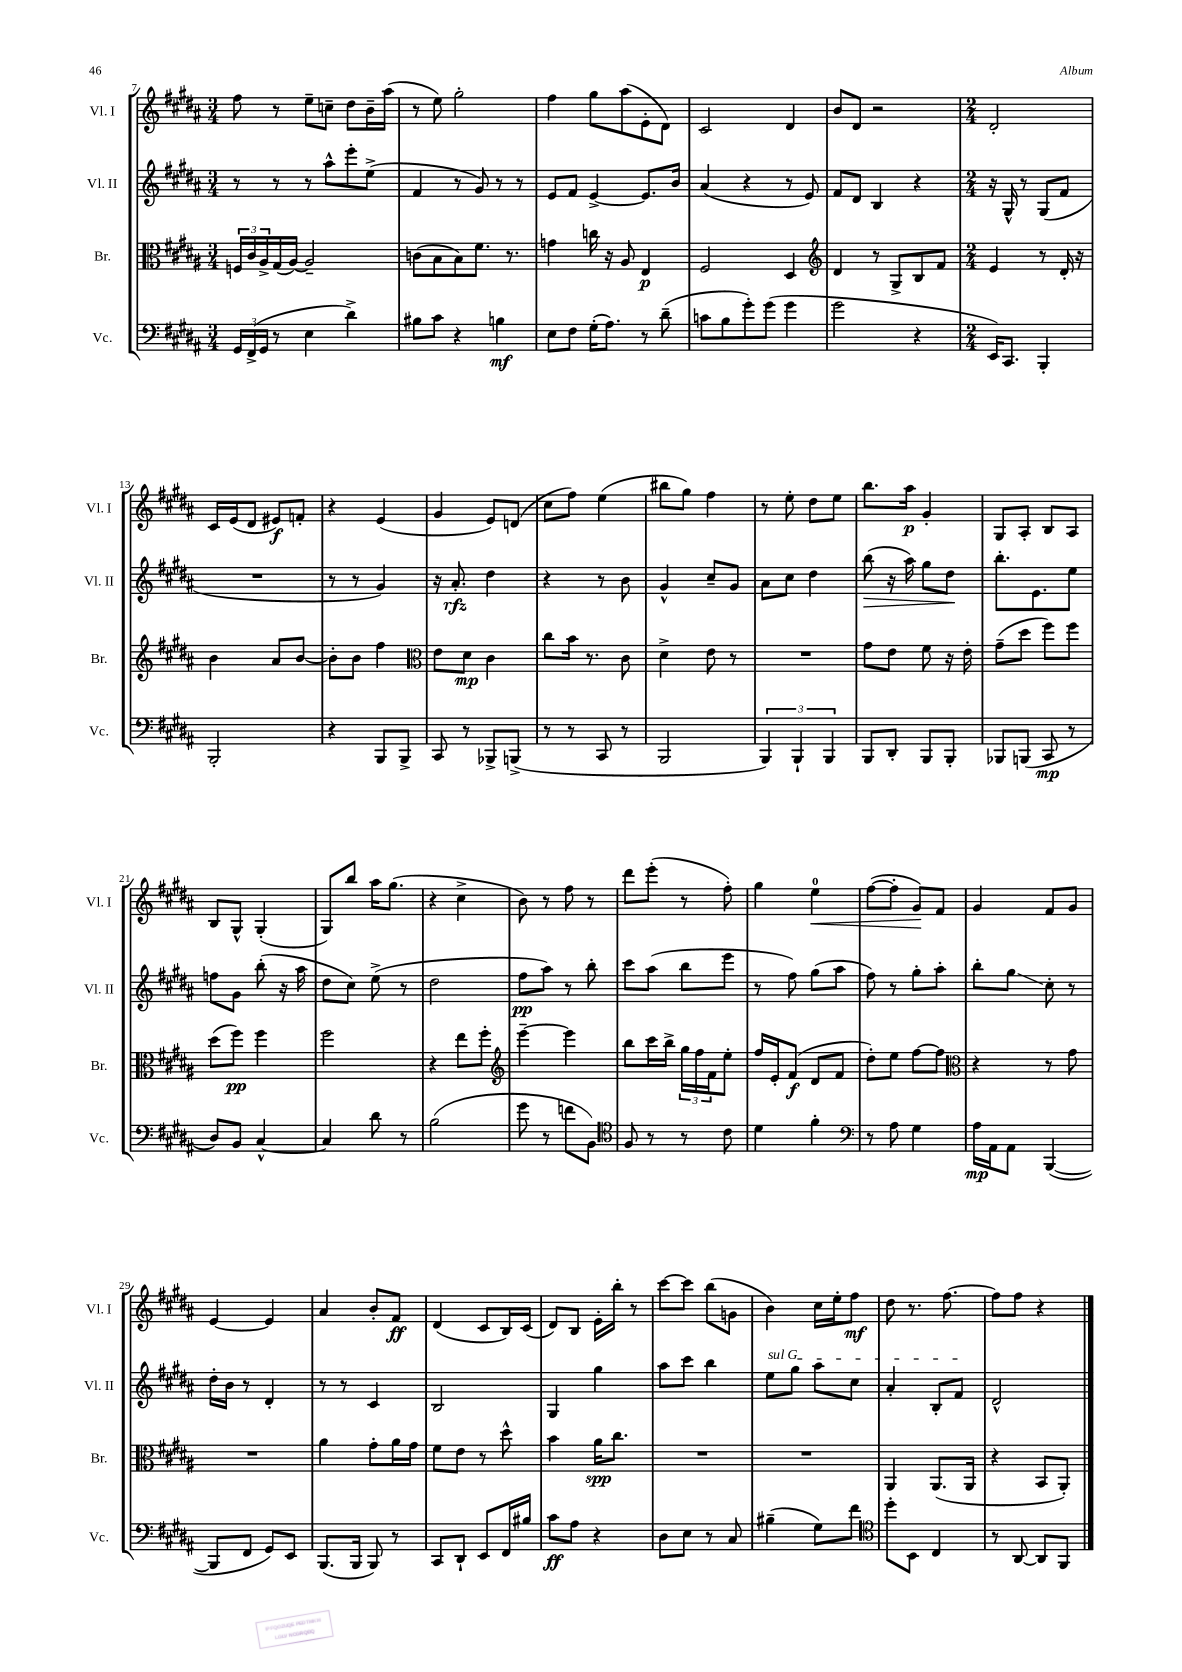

**kern	**kern	**kern	**kern
*staff4	*staff3	*staff2	*staff1
*clefF4	*clefC3	*clefG2	*clefG2
*k[f#c#g#d#a#]	*k[f#c#g#d#a#]	*k[f#c#g#d#a#]	*k[f#c#g#d#a#]
*M3/4	*M3/4	*M3/4	*M3/4
24GG#	24F	8r	8ff#
(24FF#^	24c#	.	.
24GG#	24A#^	.	.
8r	(16G#	8r	8r
.	[16A#)	.	.
4E	2A#~]	8r	8ee~
.	.	8aa#^^	8cc~
4d#^)	.	8eee'	8dd#
.	.	(8ee^	16b~
.	.	.	(16aa#
=	=	=	=
8B#	(8c	4f#	8r
8c#	8B	.	8ee)
4r	8B)	8r	2gg#'
.	8.f#	8g#)	.
4B	.	8r	.
.	8.r	.	.
.	.	8r	.
=	=	=	=
8E	4g	8e	4ff#
8F#	.	8f#	.
(16G#'	16cc	[4e^	8gg#
8.A#)	16r	.	.
.	8A#	.	(8aa#
8r	4E	8.e]	8e'
(8d#~	.	.	8d#)
.	.	16b	.
=	=	=	=
8c	2F#	(4a#	2c#
8B	.	.	.
8g#')	.	4r	.
(8g#	.	.	.
4g#	4D#	8r	4d#
.	.	8e)	.
=	=	=	=
*	*clefG2	*	*
2g#	4d#	8f#	8b
.	.	8d#	8d#
.	8r	4B	2r
.	8G#^	.	.
4r	8B	4r	.
.	8f#	.	.
=	=	=	=
*M2/4	*M2/4	*M2/4	*M2/4
16EE)	4e	16r	2d#'
8.CC#	.	16G#^^	.
.	.	8r	.
4BBB'	8r	(8G#	.
.	16d#'	8f#	.
.	16r	.	.
=	=	=	=
2BBB'	4b	2r	16c#
.	.	.	(16e
.	.	.	8d#
.	8a#	.	8e#)
.	[8b	.	8f'
=	=	=	=
4r	8b']	8r	4r
.	8b	8r	.
8BBB	4ff#	4g#)	(4e
8BBB^	.	.	.
=	=	=	=
*	*clefC3	*	*
8CC#	8e	16r	4g#
.	.	8.a#'	.
8r	8d#	.	.
8BBB-^	4c#	4dd#	8e)
(8BBB^	.	.	(8d
=	=	=	=
8r	8cc#	4r	8cc#
8r	16b	.	8ff#)
.	8.r	.	.
8CC#	.	8r	(4ee
8r	8c#	8b	.
=	=	=	=
2BBB	4d#^	4g#^^	8bb#
.	.	.	8gg#)
.	8e	8cc#~	4ff#
.	8r	8g#	.
=	=	=	=
6BBB)	2r	8a#	8r
.	.	8cc#	8ee'
6BBB`	.	.	.
.	.	4dd#	8dd#
6BBB	.	.	.
.	.	.	8ee
=	=	=	=
8BBB	8g#	(8bb	8.bb
8DD#'	8e	16r	.
.	.	16aa#)	16aa#
8BBB	8f#	8gg#	4g#'
8BBB'	16r	8dd#	.
.	16e'	.	.
=	=	=	=
8BBB-	(8g#~	8.bb'	8G#
(8BBB	8dd#	.	8A#'
.	.	8.e	.
8CC#	8ff#)	.	8B
8r	8ff#	8ee	8A#
=	=	=	=
8D#)	(8dd#	8ff	8B
8BB	8ff#)	8g#	8G#^^
[4C#^^	4ff#	(8bb'	(4G#'
.	.	16r	.
.	.	16aa#	.
=	=	=	=
4C#]	2ff#	8dd#	8G#)
.	.	8cc#)	8bb
8d#	.	(8ee^	16aa#
.	.	.	(8.gg#
8r	.	8r	.
=	=	=	=
(2B	4r	2dd#	4r
.	8ee	.	4cc#^
.	8ff#'	.	.
=	=	=	=
*	*clefG2	*	*
8g#	[4eee~	8ff#	8b)
8r	.	8aa#)	8r
8f	4eee]	8r	8ff#
8BB)	.	8bb'	8r
=	=	=	=
*clefC4	*	*	*
8F#	8bb	8ccc#	8ddd#
8r	16ccc#	(8aa#	(8eee'
.	16bb^	.	.
8r	24gg#	8bb	8r
.	24ff#	.	.
.	24f#	.	.
8c#	8ee'	8eee	8ff#')
=	=	=	=
4d#	16ff#	8r	4gg#
.	16e'	.	.
.	(8f#	8ff#)	.
4f#'	8d#	(8gg#	4ee
.	8f#	8aa#	.
=	=	=	=
*clefF4	*	*	*
8r	8dd#')	8ff#)	([8ff#
8A#	8ee	8r	8ff#']
4G#	[8ff#	8gg#'	8g#)
.	8ff#]	8aa#'	8f#
=	=	=	=
*	*clefC3	*	*
16A#	4r	8bb'	4g#
16AA#	.	.	.
8AA#	.	8gg#	.
([4BBB	8r	8cc#'	8f#
.	8g#	8r	8g#
=	=	=	=
8BBB]	2r	16dd#'	[4e
.	.	16b	.
8FF#	.	8r	.
8GG#)	.	4d#'	4e]
8EE	.	.	.
=	=	=	=
(8.BBB	4a#	8r	4a#
.	.	8r	.
16BBB	.	.	.
8BBB)	8g#'	4c#	8b'
8r	16a#	.	8f#
.	16g#	.	.
=	=	=	=
8CC#	8f#	2B	(4d#
8DD#`	8e	.	.
8EE	8r	.	8c#
16FF#	8dd#^^	.	16B)
16B#	.	.	(16c#
=	=	=	=
8c#	4b	4G#	8d#)
8A#	.	.	8B
4r	16a#	4gg#	16e'
.	8.cc#	.	16bb'
.	.	.	8r
=	=	=	=
8D#	2r	8aa#	[8ccc#
8E	.	8ccc#	8ccc#]
8r	.	4bb	(8bb
8C#	.	.	8g
=	=	=	=
(4B#~	2r	8ee	4b)
.	.	8gg#	.
8G#)	.	8aa#	16cc#
.	.	.	16ee'
8f#	.	8cc#	8ff#
=	=	=	=
*clefC4	*	*	*
8dd#'	4AA#	4a#'	8dd#
8BB	.	.	8.r
4C#	(8.AA#	8B'	.
.	.	.	[8.ff#
.	.	8f#	.
.	16AA#	.	.
=	=	=	=
8r	4r	2d#^^	8ff#]
[8AA#	.	.	8ff#
8AA#]	8BB	.	4r
8FF#	8AA#')	.	.
==	==	==	==
*-	*-	*-	*-
